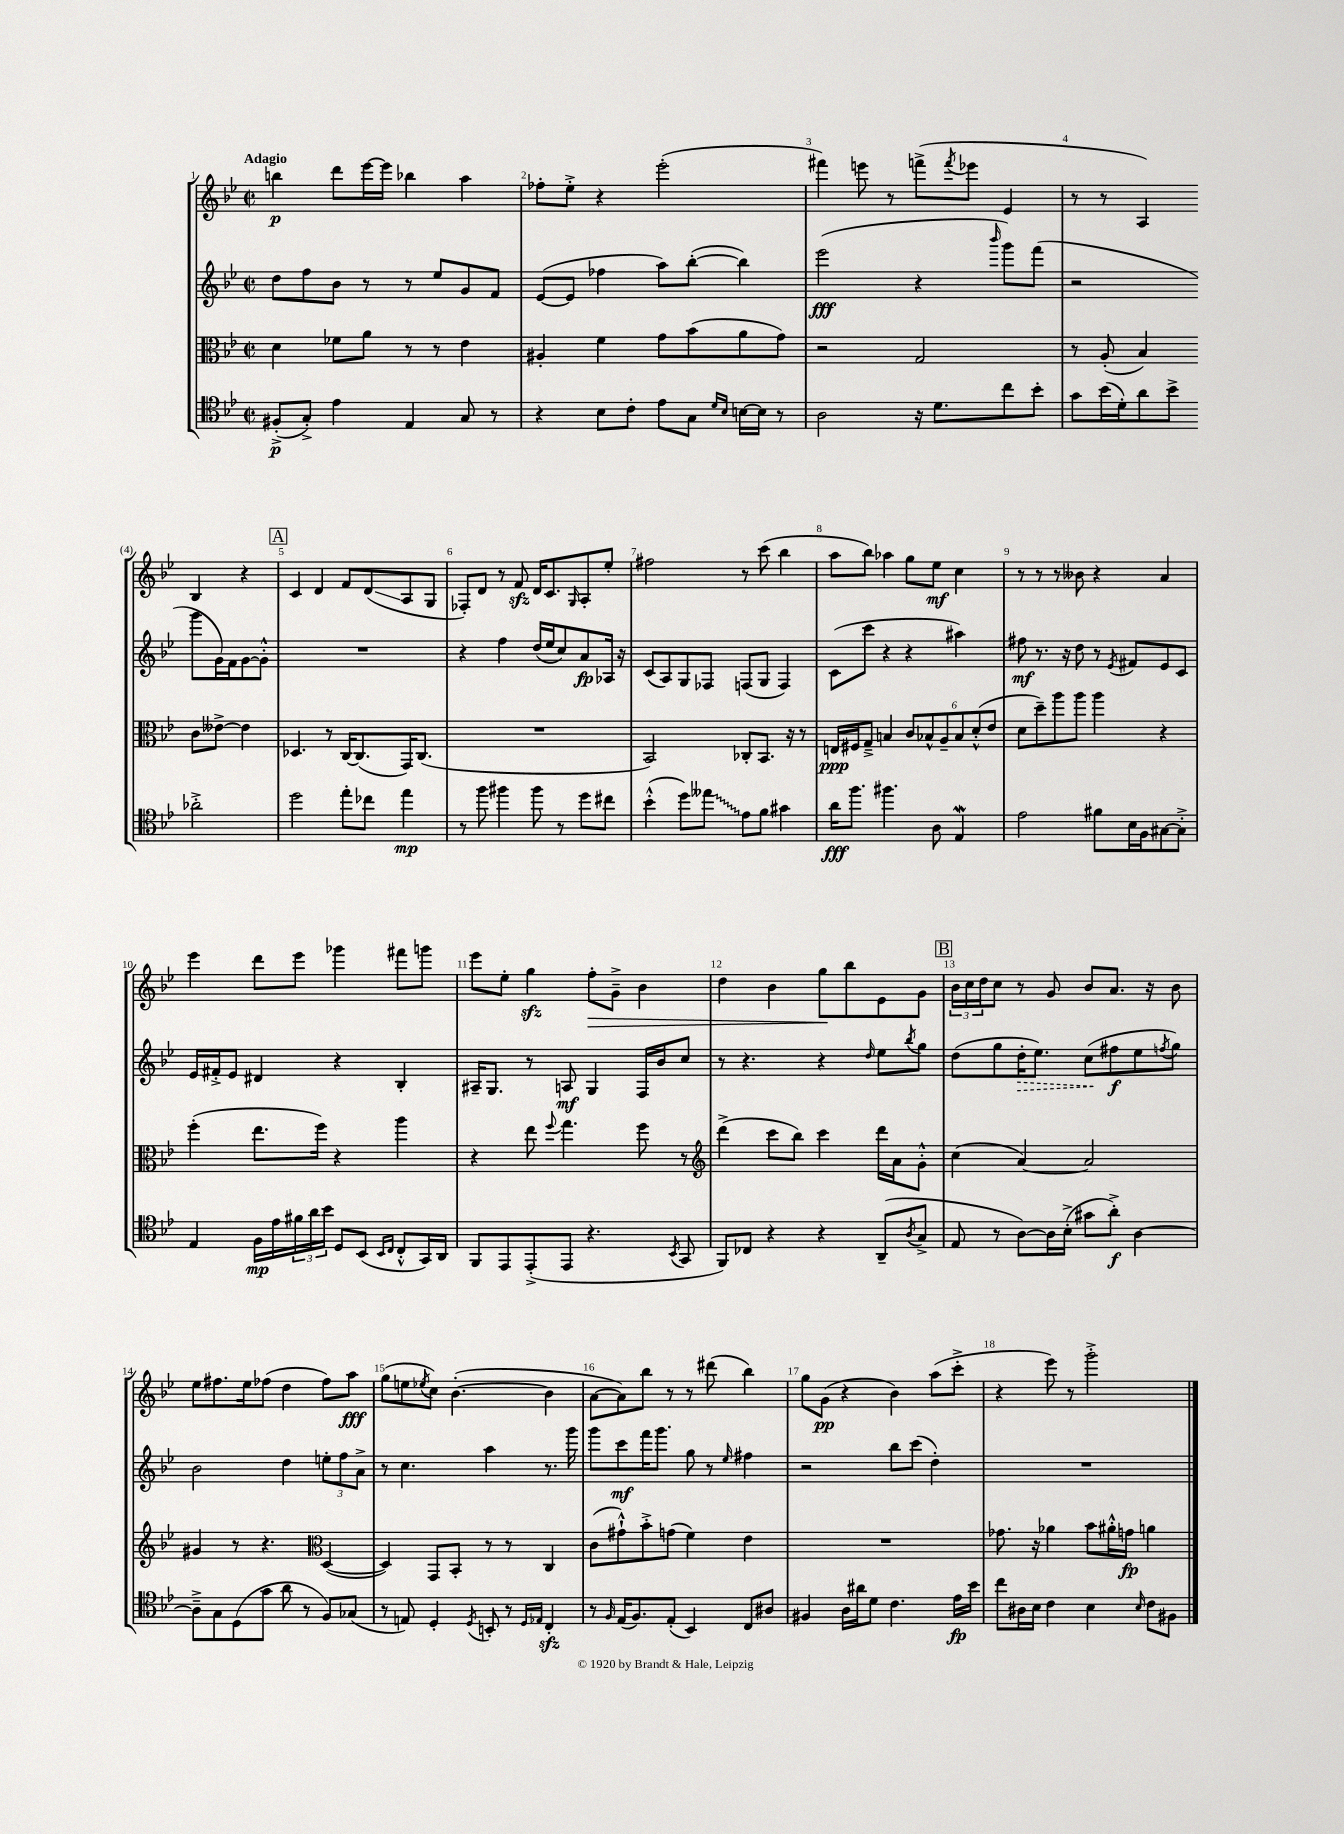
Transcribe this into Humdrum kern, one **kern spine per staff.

**kern	**kern	**kern	**kern
*staff4	*staff3	*staff2	*staff1
*clefC4	*clefC3	*clefG2	*clefG2
*k[b-e-]	*k[b-e-]	*k[b-e-]	*k[b-e-]
*M2/2	*M2/2	*M2/2	*M2/2
*met(c|)	*met(c|)	*met(c|)	*met(c|)
(8F#'^	4d	8dd	4bb
8G'^)	.	8ff	.
4e-	8f-	8b-	8ddd
.	8a	8r	[16eee-
.	.	.	16eee-]
4E-	8r	8r	4bb-
.	8r	8ee-	.
8G	4e-	8g	4aa
8r	.	8f	.
=	=	=	=
4r	4A#'	([8e-	8ff-'
.	.	8e-]	8ee-'^
8B-	4f	4ff-	4r
8c'	.	.	.
8e-	8g	8aa)	(2eee-'
8G	(8b-	([8bb-'	.
16qqd	.	.	.
16qqB-	.	.	.
[16B	8a	4bb-])	.
16B]	.	.	.
8r	8g)	.	.
=	=	=	=
2A	2r	(2eee-	4fff#)
.	.	.	8eee
.	.	.	8r
16r	2G	4r	(8fff^
8.d	.	.	.
.	.	.	8qfff
.	.	.	8eee-
.	.	16qqbbb-	.
8cc	.	8ggg)	4e-
8b-'	.	(8fff	.
=	=	=	=
8g	8r	2r	8r
(16b-	(8A'	.	8r
16d')	.	.	.
8a	4B-)	.	4A)
8b-^	.	.	.
2a-'^	8c	8ggg	4B-
.	[8e--^	16g)	.
.	.	16f	.
.	4e--]	[8g	4r
.	.	8g'^^]	.
=	=	=	=
2dd	4.D-	1r	4c
.	.	.	4d
.	8r	.	.
8ee-'	[16C	.	8f
.	(8.C]	.	.
8cc-	.	.	(8d
4ee-	16GG)	.	8A
.	(8.C	.	.
.	.	.	8G
=	=	=	=
8r	1r	4r	8F-')
8ff	.	.	8d
4ff#	.	4ff	8r
.	.	.	8f
8ff#	.	(16dd	16d
.	.	16ee-	8.c
8r	.	8cc)	.
.	.	.	16qqG
8dd	.	8a	8A'
8cc#	.	16A-	8ee-'
.	.	16r	.
=	=	=	=
(4b-'^^	2BB-)	(8c	2ff#
.	.	8A)	.
8dd)	.	8G	.
8ee--	.	8F-	.
8e-	8C-'	(8F	8r
8f	8.BB-	8G	(8ccc
4g#	.	4F)	4bb-
.	16r	.	.
.	8r	.	.
=	=	=	=
16a	16E	(8c	8aa
8.ff	16F#	.	.
.	8G~^	8ccc	8bb-)
4.ff#	4B	4r	4aa-
.	12c	4r	8gg
.	12B-^^	.	.
8A	.	.	8ee-
.	12A~	.	.
4E-	12B-	4aa#)	4cc
.	(12d'^^	.	.
.	12e-	.	.
=	=	=	=
2e-	8d	8ff#	8r
.	8dd~)	8.r	8r
.	8aa	.	8r
.	.	16r	.
.	8aa	8dd	8b--
8f#	4aa	8r	4r
.	.	8qe-	.
16B-	.	8f#	.
16F	.	.	.
[8G#	4r	8e-	4a
8G#'^]	.	8c	.
=	=	=	=
4E-	(4ff'	16e-	4eee-
.	.	16f#'^	.
.	.	8e-	.
16F	8.ee-	4d#	8ddd
16e-	.	.	.
24f#	.	.	8eee-
24a	.	.	.
.	16ff)	.	.
24b-	.	.	.
8D	4r	4r	4ggg-
(8BB-	.	.	.
16qqBB-	.	.	.
16qqC	.	.	.
8C'^^	4aa	4B-'	8fff#
16GG)	.	.	8ggg
16AA	.	.	.
=	=	=	=
8FF	4r	16A#~	8eee-
.	.	8.G	.
8EE-	.	.	8ee-'
(8EE-'^	8ee-	8r	4gg
.	8qqff	.	.
8EE-	4.gg	8A	.
4.r	.	4G	8ff'
.	.	.	8g~^
.	8ff	16F	4b-
.	.	16b-	.
8qBB-	.	.	.
8GG	8r	8cc	.
=	=	=	=
*	*clefG2	*	*
8FF)	(4ddd^	8r	4dd
8C-	.	4.r	.
4r	8ccc	.	4b-
.	8bb-)	.	.
4r	4ccc	4r	8gg
.	.	.	8bb-
.	.	16qqdd	.
(8AA~	16ddd	8ee-	8e-
.	16a	.	.
8qA	.	8qbb-	.
8G^	8g'^^	8gg	8g
=	=	=	=
8E-	(4cc	(8dd	24b-
.	.	.	24cc
.	.	.	24dd
8r	.	8gg	8cc
[8A)	[4a)	16dd'	8r
.	.	8.ee-)	.
16A]	.	.	8g
(16B-'^	.	.	.
8g#	2a]	(8cc	8b-
8a'^)	.	8ff#	8.a
[4A	.	8ee-	.
.	.	.	16r
.	.	8qff	.
.	.	8gg)	8b-
=	=	=	=
8A~^]	4g#	2b-	8ee-
8G	.	.	8.ff#
(8D	8r	.	.
.	.	.	16ee-
8g	4.r	.	(8ff-
8a	.	4dd	4dd
8r	.	.	.
*	*clefC3	*	*
8F)	([4D	12ee'	8ff-)
.	.	12ff	.
(8G-	.	.	8aa
.	.	12a^	.
=	=	=	=
8r	4D])	8r	(8gg
8E)	.	4.cc	8ee
.	.	.	8qee-
4D'	8GG	.	8cc)
.	8BB-'	.	([4.b-'
8qD	.	.	.
8BB'	8r	4aa	.
8r	8r	.	.
16qqD	.	.	.
16qqE-	.	.	.
4C'	4C	8.r	4b-]
.	.	16ggg	.
=	=	=	=
8r	(8c	8ggg	[8a
16qqF	.	.	.
(16E-	8g#`^^)	8ccc	8a])
8.F)	.	.	.
.	8b-'^	16fff	8bb-
.	.	8.ggg	.
(8E-'	(8g	.	8r
4BB-)	4f)	8gg	8r
.	.	8r	(8ddd#
.	.	16qqee-	.
8C	4e-	4ff#	4bb-)
8A#	.	.	.
=	=	=	=
4F#	1r	2r	8gg
.	.	.	(8g
16A	.	.	4r
16a#	.	.	.
8d	.	.	.
4.c	.	8bb-	4b-)
.	.	(8ccc	.
.	.	4dd')	(8aa
16e-	.	.	8ccc'^
16b-	.	.	.
=	=	=	=
8cc	8.g-	1r	4r
16A#	.	.	.
16B-	16r	.	.
4c	4a-	.	8eee-)
.	.	.	8r
4B-	8b-	.	2ggg'^
.	16a#'^^	.	.
.	16g	.	.
16qqB-	.	.	.
8c	4a	.	.
8F#	.	.	.
==	==	==	==
*-	*-	*-	*-
